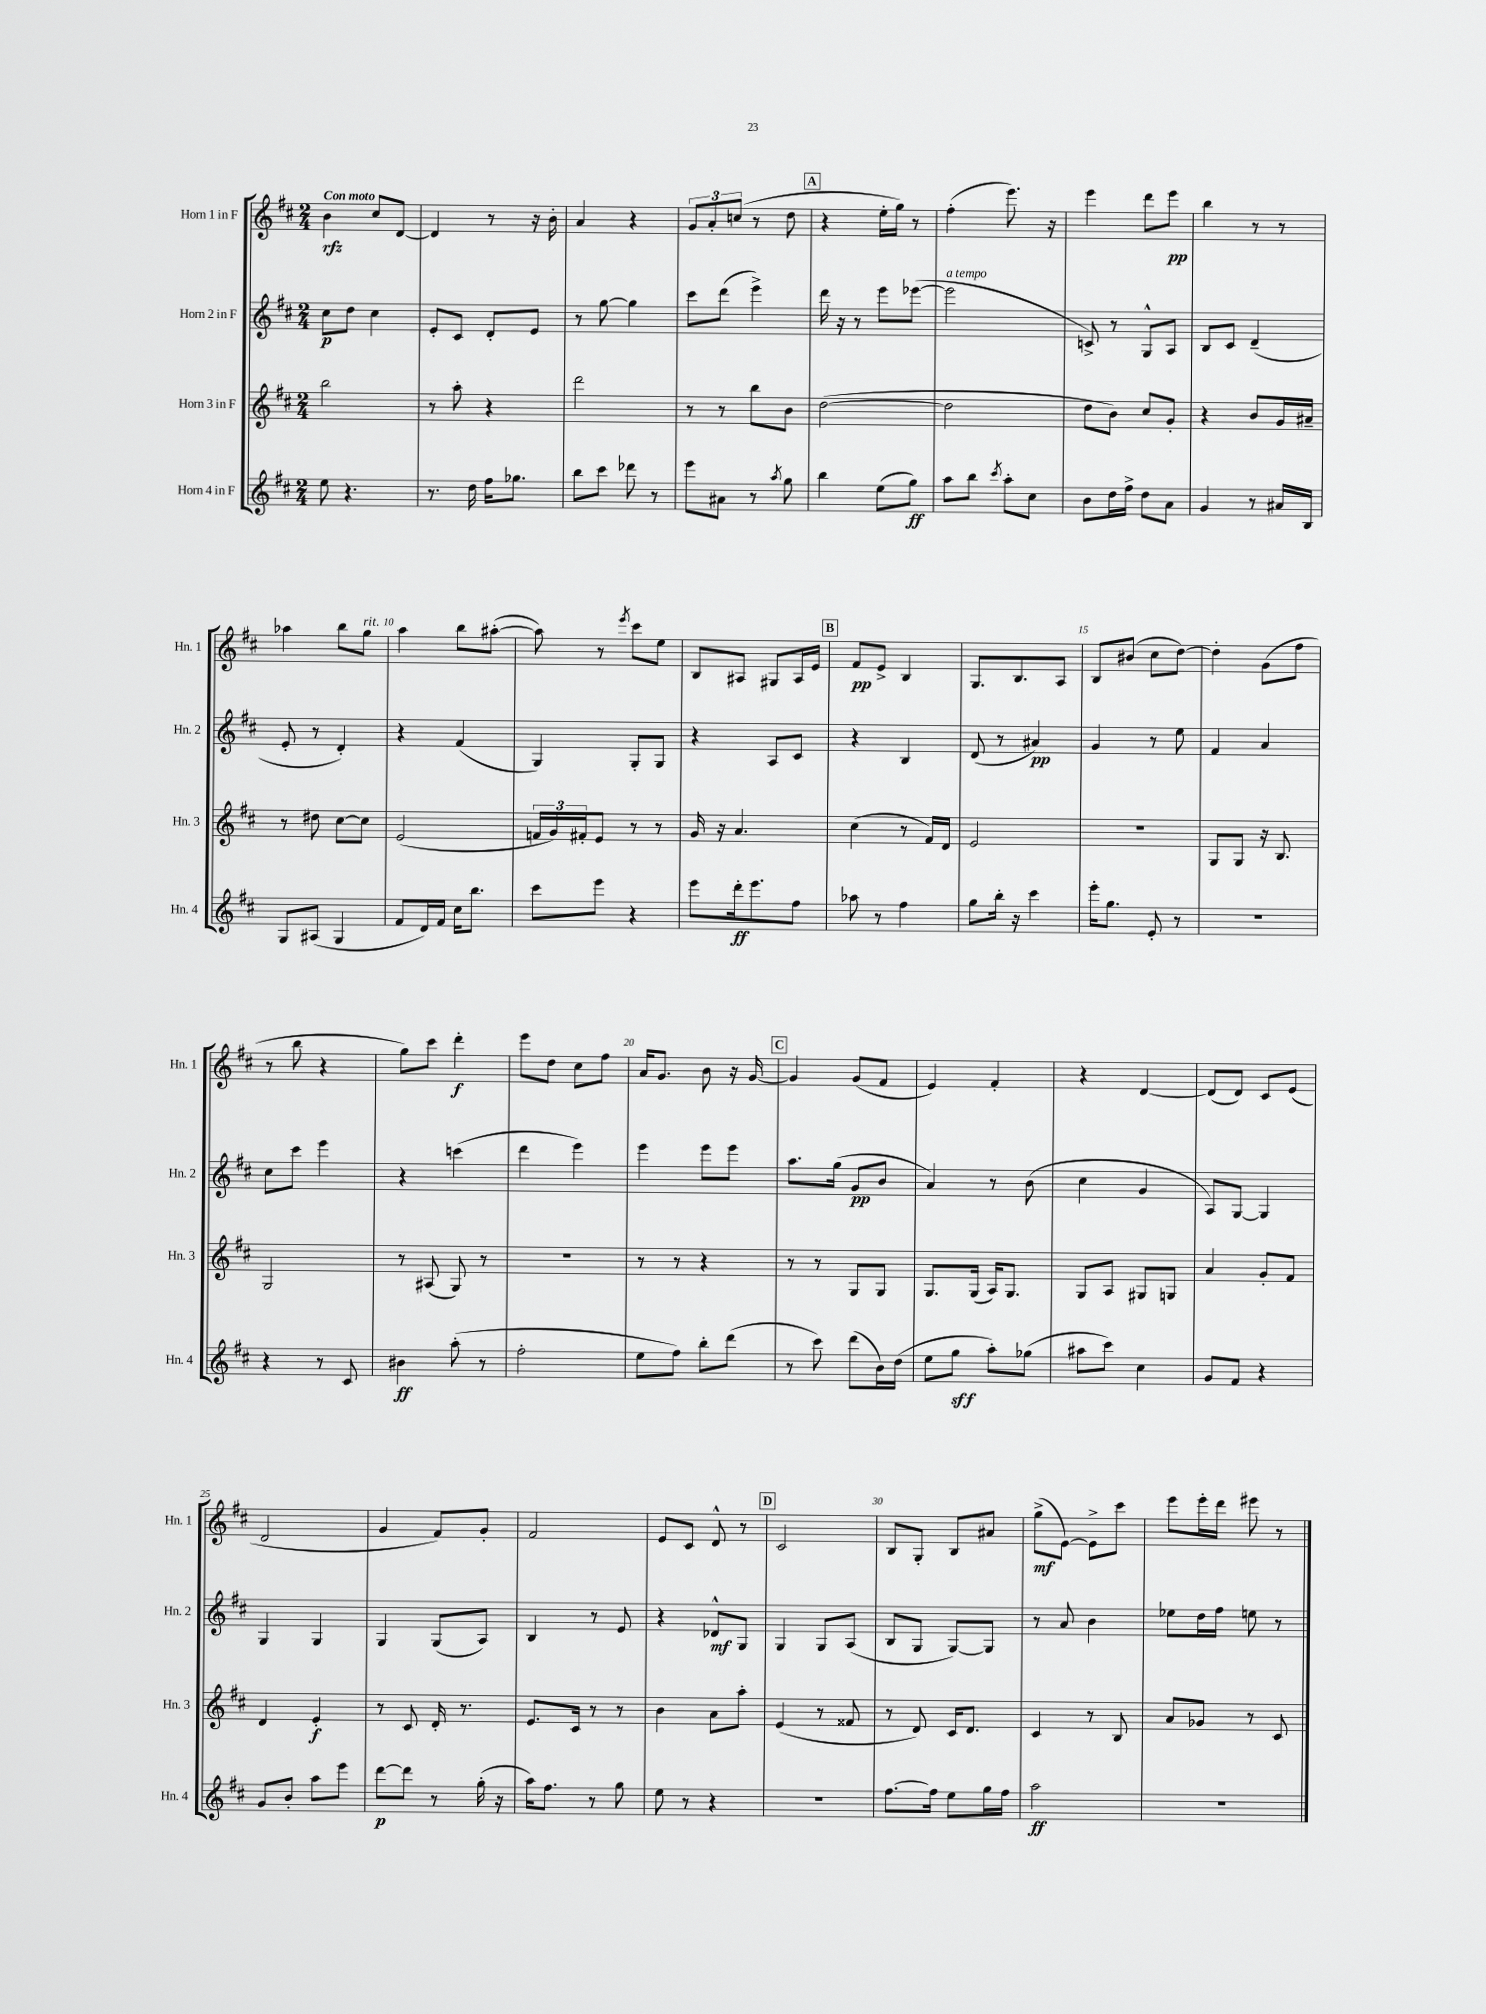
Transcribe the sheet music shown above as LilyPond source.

<<
\new StaffGroup <<
\new Staff = "s0" \with { instrumentName = "Horn 1 in F" shortInstrumentName = "Hn. 1" } {
    \clef treble \key d \major \numericTimeSignature \time 2/4 \tempo "Con moto"
    b'4\rfz cis''8 d'8~ |
    d'4 r8 r16 b'16-. |
    a'4 r4 |
    \tuplet 3/2 { g'8 a'8-. c''8( } r8 d''8 |
    \mark \markup { \box "A" } r4 e''16-. g''16) r8 |
    fis''4-.( e'''8.) r16 |
    e'''4 d'''8 e'''8\pp |
    b''4 r8 r8 |
    aes''4 b''8 g''8^\markup { \italic "rit." } |
    a''4 b''8 ais''8~-.( |
    ais''8) r8 \acciaccatura { e'''8 } cis'''8 e''8 |
    b8 ais8 gis8 ais16 e'16 |
    \mark \markup { \box "B" } fis'8\pp e'8-> b4 |
    g8. b8. a8 |
    b8 bis'8( cis''8 d''8~) |
    d''4-. g'8( fis''8 |
    r8 b''8 r4 |
    g''8) cis'''8 d'''4-.\f |
    e'''8 d''8 cis''8 fis''8 |
    a'16 g'8. b'8 r16 g'16~ |
    \mark \markup { \box "C" } g'4 g'8( fis'8 |
    e'4) fis'4-. |
    r4 d'4~ |
    d'8( d'8) cis'8 e'8( |
    d'2 |
    g'4 fis'8) g'8-. |
    fis'2 |
    e'8 cis'8 d'8-^ r8 |
    \mark \markup { \box "D" } cis'2 |
    b8 g8-. b8 ais'8 |
    g''8->\mf( e'8~) e'8-> cis'''8 |
    e'''8 e'''16-. d'''16 eis'''8 r8 \bar "|." |
}
\new Staff = "s1" \with { instrumentName = "Horn 2 in F" shortInstrumentName = "Hn. 2" } {
    \clef treble \key d \major \numericTimeSignature \time 2/4
    cis''8\p d''8 cis''4 |
    e'8-. cis'8 d'8-. e'8 |
    r8 g''8~ g''4 |
    cis'''8 d'''8( e'''4->) |
    \mark \markup { \box "A" } d'''16 r16 r8 e'''8 ees'''8~( |
    ees'''2^\markup { \italic "a tempo" } |
    c'8->) r8 g8-^ a8 |
    b8 cis'8 d'4--( |
    e'8-. r8 d'4-.) |
    r4 fis'4( |
    g4) g8-. g8 |
    r4 a8 cis'8 |
    \mark \markup { \box "B" } r4 b4 |
    d'8( r8 ais'4\pp) |
    g'4 r8 e''8 |
    fis'4 a'4 |
    cis''8 cis'''8 e'''4 |
    r4 c'''4( |
    d'''4 e'''4) |
    e'''4 e'''8 e'''8 |
    \mark \markup { \box "C" } a''8. g''16( g'8\pp b'8 |
    a'4) r8 b'8( |
    cis''4 g'4 |
    a8) g8~ g4 |
    g4 g4 |
    g4 g8( a8) |
    b4 r8 e'8 |
    r4 des'8-^\mf g8 |
    \mark \markup { \box "D" } g4 g8 a8( |
    b8 g8 g8~) g8 |
    r8 a'8 b'4 |
    ees''8 d''16 fis''16 e''8 r8 \bar "|." |
}
\new Staff = "s2" \with { instrumentName = "Horn 3 in F" shortInstrumentName = "Hn. 3" } {
    \clef treble \key d \major \numericTimeSignature \time 2/4
    b''2 |
    r8 a''8-. r4 |
    d'''2 |
    r8 r8 b''8 b'8 |
    \mark \markup { \box "A" } d''2~( |
    d''2 |
    d''8 b'8) cis''8 g'8-. |
    r4 b'8 g'16 ais'16-- |
    r8 dis''8 cis''8~ cis''8 |
    e'2( |
    \tuplet 3/2 { f'16 g'16) fis'16-. } e'8 r8 r8 |
    g'16 r16 a'4. |
    \mark \markup { \box "B" } cis''4( r8 fis'16) d'16 |
    e'2 |
    r2 |
    g8 g8 r16 b8. |
    g2 |
    r8 ais8( g8) r8 |
    R2 |
    r8 r8 r4 |
    \mark \markup { \box "C" } r8 r8 g8 g8 |
    g8. g16( a16) g8. |
    g8 a8 gis8 g8 |
    a'4 g'8-. fis'8 |
    d'4 e'4-.\f |
    r8 cis'8 d'16-. r8. |
    e'8. cis'16 r8 r8 |
    b'4 a'8 a''8-. |
    \mark \markup { \box "D" } e'4( r8 fisis'8 |
    r8 d'8) cis'16 d'8. |
    cis'4 r8 b8 |
    a'8 ges'8 r8 cis'8 \bar "|." |
}
\new Staff = "s3" \with { instrumentName = "Horn 4 in F" shortInstrumentName = "Hn. 4" } {
    \clef treble \key d \major \numericTimeSignature \time 2/4
    e''8 r4. |
    r8. d''16 fis''16 ges''8. |
    b''8 cis'''8 des'''8 r8 |
    e'''8 ais'8 r8 \acciaccatura { a''8 } g''8 |
    \mark \markup { \box "A" } b''4 e''8( g''8\ff) |
    a''8 b''8 \acciaccatura { cis'''8 } a''8-. cis''8 |
    b'8 d''16 fis''16-> d''8 a'8 |
    g'4 r8 ais'16 b16 |
    g8 ais8( g4 |
    fis'8 d'16) fis'16 cis''16 b''8. |
    cis'''8 e'''8 r4 |
    e'''8 d'''16-.\ff e'''8. fis''8 |
    \mark \markup { \box "B" } aes''8 r8 fis''4 |
    g''8 b''16-. r16 cis'''4 |
    e'''16-. g''8. e'8-. r8 |
    r2 |
    r4 r8 cis'8 |
    bis'4\ff a''8-.( r8 |
    fis''2-. |
    e''8 fis''8) b''8-. d'''8( |
    \mark \markup { \box "C" } r8 cis'''8) d'''8( b'16) d''16( |
    e''8 g''8\sff a''8-.) ges''8( |
    ais''8 cis'''8) cis''4 |
    g'8 fis'8 r4 |
    g'8 b'8-. a''8 e'''8 |
    d'''8~\p d'''8 r8 g''16-.( r16 |
    a''16) fis''8. r8 g''8 |
    e''8 r8 r4 |
    \mark \markup { \box "D" } R2 |
    fis''8.~ fis''16 e''8 g''16 fis''16 |
    a''2\ff |
    R2 \bar "|." |
}
>>
>>
\layout { \context { \Score \override BarNumber.break-visibility = ##(#f #t #t) barNumberVisibility = #(every-nth-bar-number-visible 5) } }
